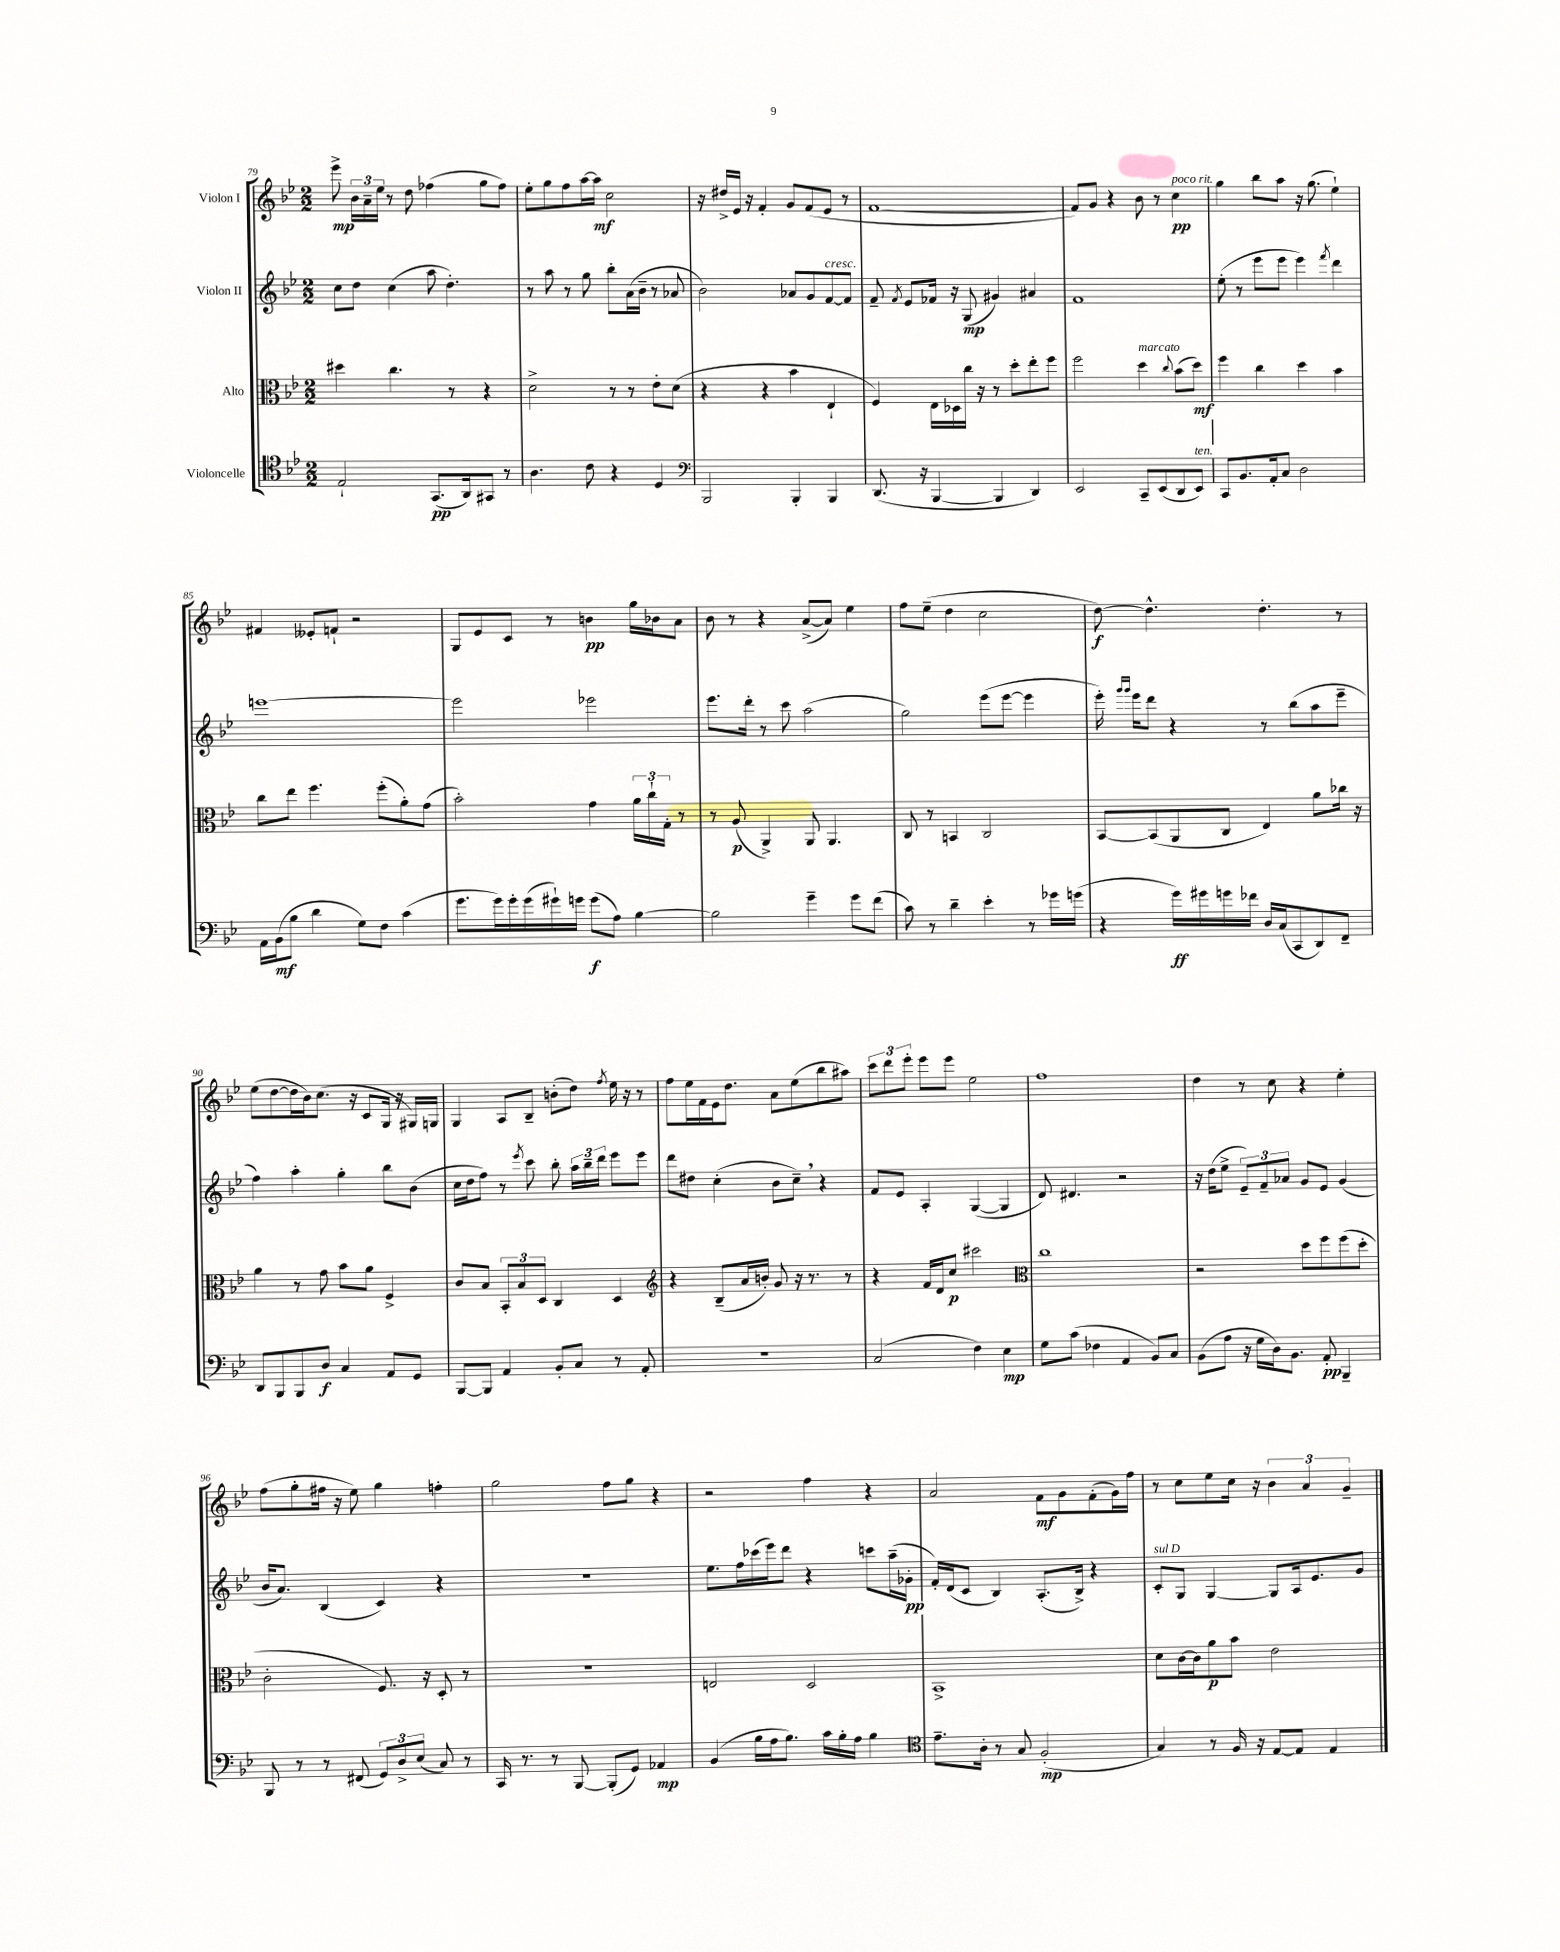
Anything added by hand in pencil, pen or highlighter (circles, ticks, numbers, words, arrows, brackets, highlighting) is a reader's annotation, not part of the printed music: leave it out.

**kern	**kern	**kern	**kern
*staff4	*staff3	*staff2	*staff1
*clefC4	*clefC3	*clefG2	*clefG2
*k[b-e-]	*k[b-e-]	*k[b-e-]	*k[b-e-]
*M2/2	*M2/2	*M2/2	*M2/2
2E-`	4dd#	8cc	8eee-^
.	.	8dd	24b-
.	.	.	24a~
.	.	.	24ee-
.	4.cc	(4cc	8r
.	.	.	8dd
(8.GG	.	8aa	(4ff-
.	8r	4.dd')	.
16AA)	.	.	.
8GG#	4r	.	8gg
8r	.	.	8ff-)
=	=	=	=
4.A	2d^	8r	8ee-'
.	.	8aa	8gg
.	.	8r	8ff
8c	.	8gg	[16aa
.	.	.	16aa]
4r	8r	8bb-'	2cc
.	8r	(16a	.
.	.	16b-~	.
4D	8e-'	8r	.
.	(8d	8a-	.
=	=	=	=
*clefF4	*	*	*
2BBB-	4r	2b-)	16r
.	.	.	16dd#^
.	.	.	16e-
.	.	.	16r
.	4r	.	4f'
4BBB-'	4b-	8a-	8g
.	.	8g	(8f
4BBB-	4E-`	[8f	8e-
.	.	8f]	8r
=	=	=	=
(8.DD	4F)	8f~	[1f
.	.	8qf	.
.	.	8e-	.
16r	.	.	.
[4BBB-	16E-	16f-	.
.	16D-	16r	.
.	16cc	(8G	.
.	16r	.	.
4BBB-]	8r	4g#)	.
.	8dd'	.	.
4DD)	8ee-'	4a#	.
.	8ff	.	.
=	=	=	=
2EE-	2ff	1f	8f])
.	.	.	8g
.	.	.	4r
8CC~	4dd	.	8b-
(8EE-	.	.	8r
.	8qqcc	.	.
8DD	(8b-	.	4cc
8EE-)	8dd)	.	.
=	=	=	=
8CC	4ff	(8ee-'	4gg
8.BB-	.	8r	.
.	4cc	8eee-	8bb-
16AA'	.	.	.
8C	.	8eee-	8aa
2D	4dd	4eee-)	16r
.	.	.	(8.gg
.	.	8qfff	.
.	4b-	4ddd	4ee-`)
=	=	=	=
16AA	8cc	[1eee	4f#
(16BB-	.	.	.
8B-	8ee-	.	.
4d	4.ff	.	8e--'
.	.	.	8f`
8G)	.	.	2r
8F	(8ff'	.	.
(4c	8a')	.	.
.	(8g	.	.
=	=	=	=
8.g	2b-')	2eee]	8G
.	.	.	8e-
16g)	.	.	.
16g'	.	.	8c
(16g	.	.	.
16g#`)	.	.	8r
16g	.	.	.
(8g	4g	2eee-	4b
8A)	.	.	.
[4B-	24a	.	16gg
.	24cc`	.	.
.	.	.	16b-
.	24G'	.	.
.	8r	.	8a
=	=	=	=
2B-]	8r	8.eee-	8b-
.	(8A	.	8r
.	.	16ddd'	.
.	4AA^)	8r	4r
.	.	8ccc	.
4g~	8AA	(2aa	([8a^
.	4.AA	.	8a])
8g	.	.	4ee-
(8f	.	.	.
=	=	=	=
8c)	8C	2gg)	8ff
8r	8r	.	(8ee-~
4d~	4BB	.	4dd
4e-'	2C	(8eee-	2cc
.	.	[8eee-	.
8r	.	4eee-]	.
16g-	.	.	.
(16g	.	.	.
=	=	=	=
4r	[8BB-	16eee-')	[8dd)
.	.	16qqggg	.
.	.	16qqggg	.
.	.	16eee-	.
.	(8BB-]	8ddd	4.dd^^]
16g)	8AA	4r	.
16g#	.	.	.
16g	8C	.	.
16f-	.	.	.
16D	4E-)	8r	4.dd'
(16C	.	.	.
8CC	.	(8bb-	.
8DD)	8a	8aa	.
8FF~	16cc-	8eee-~	8r
.	16r	.	.
=	=	=	=
8DD	4a	4ff)	(8ee-
8BBB-	.	.	[8dd
8BBB-	8r	4aa'	16dd]
.	.	.	16b-)
8D	8g	.	(8.cc
4C	8b-	4gg'	.
.	.	.	16r
.	8a	.	8c
8AA	4F^	8bb-	16G
.	.	.	16r
8GG	.	(8b-	16G#)
.	.	.	16G
=	=	=	=
[8BBB-	8c	16cc	4G
.	.	16dd	.
8BBB-]	8B-	8ff)	.
4AA	12BB-'	8r	8A
.	12B-	.	.
.	.	8qeee-	.
.	.	8ccc	8B-~
.	12D	.	.
8BB-'	4C	8bb-'	(8b'
8C	.	24aa	8dd)
.	.	24bb-~	.
.	.	24ddd	.
.	.	.	8qff
8r	4D	8eee-	16ee-
.	.	.	16r
8AA'	.	8eee-	8r
=	=	=	=
*	*clefG2	*	*
1r	4r	8ddd	8ff
.	.	8dd#	16ee-
.	.	.	16f
.	(8B-~	(4cc'	16e-
.	.	.	8.dd
.	16a	.	.
.	16b')	.	.
.	8g	8b-	8a
.	16r	8cc~)	(8ee-
.	8.r	.	.
.	.	4r	8bb-
.	8r	.	8aa#)
=	=	=	=
(2C	4r	8f	12ccc
.	.	.	12ddd
.	.	8e-	.
.	.	.	12eee-'
.	16f	4A'	8eee-
.	16d	.	.
.	8cc	.	8eee-
4F)	2ccc#	([4G	2ee-
4E-	.	4G]	.
=	=	=	=
*	*clefC3	*	*
8G	1cc	8d)	1ff
(8c	.	4.d#	.
4F-	.	.	.
4AA	.	2r	.
8BB-)	.	.	.
8C	.	.	.
=	=	=	=
(8BB-	2r	16r	4dd
.	.	(16dd	.
8A	.	8ee-^	.
16r	.	12e-~)	8r
16G	.	.	.
.	.	12f~	.
16D)	.	.	8cc
.	.	12a-	.
8.BB-	.	.	.
.	8dd	8g	4r
8AA'	8ff	8e-	.
4BBB-~	(8ff	(4g	4ee-'
.	8dd'	.	.
=	=	=	=
8BBB-	2c'	16b-	(8ff
.	.	8.a)	.
8r	.	.	8gg'
8r	.	(4B-	16ff#
.	.	.	16r
(8FF#	.	.	8ee-)
12GG)	8.F)	4c)	4gg
12D^	.	.	.
(12E-	.	.	.
.	16r	.	.
8C)	8D'	4r	4ff'
8r	8r	.	.
=	=	=	=
16CC	1r	1r	2gg
8.r	.	.	.
8r	.	.	.
[8BBB-	.	.	.
(8BBB-']	.	.	8ff
8GG)	.	.	8gg
4AA-	.	.	4r
=	=	=	=
(4BB-	2E	8.ee-	2r
.	.	16ff	.
16B-	.	(16ccc-	.
16A	.	16eee-)	.
8.B-)	.	8ddd	.
.	2D	4r	4ff
16c	.	.	.
16B-'	.	.	.
16A	.	.	.
4B-	.	8ccc	4r
.	.	(16aa~	.
.	.	16g-'	.
=	=	=	=
*clefC4	*	*	*
8.e-~	1BB-^	16f')	2a
.	.	(16d	.
.	.	8c	.
16A'	.	.	.
8r	.	4B-)	.
8G	.	.	.
(2F'	.	(8.A'	8f
.	.	.	8g
.	.	16B-^)	.
.	.	4r	(8f'
.	.	.	16g)
.	.	.	16ff
=	=	=	=
4G)	8d	8c'	8r
.	[16c	8G	8cc
.	16c]	.	.
8r	8a	[4G	8ee-
16F	8b-	.	16cc
16r	.	.	16r
[8E-	2e-	8G]	6b-
8E-]	.	16A	.
.	.	.	6a
.	.	8.e-	.
4E-	.	.	.
.	.	.	6g~
.	.	8g	.
==	==	==	==
*-	*-	*-	*-
